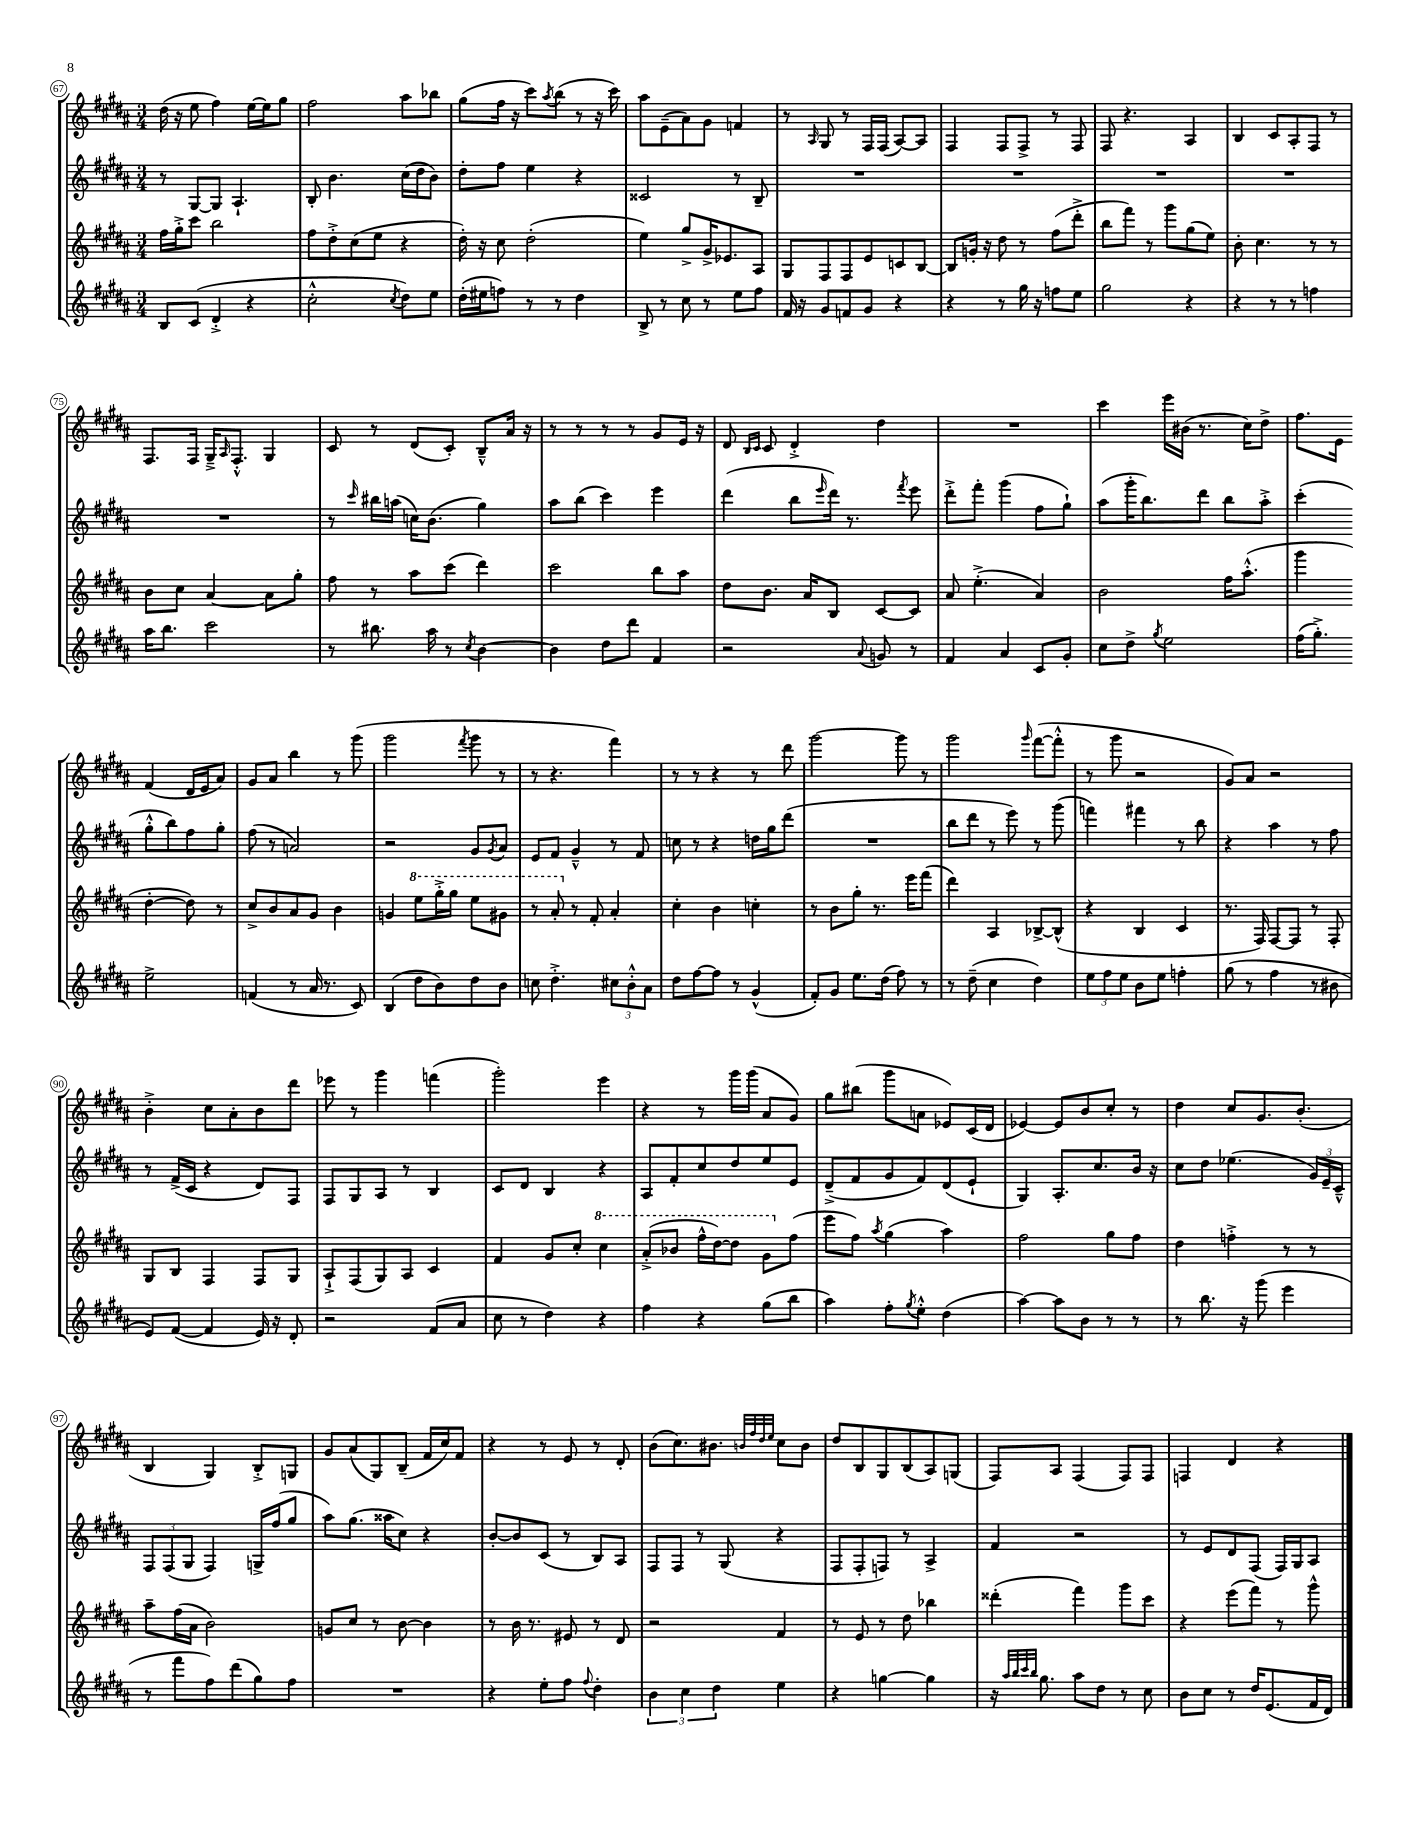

**kern	**kern	**kern	**kern
*part4	*part3	*part2	*part1
*staff4	*staff3	*staff2	*staff1
*clefG2	*clefG2	*clefG2	*clefG2
*k[f#c#g#d#a#]	*k[f#c#g#d#a#]	*k[f#c#g#d#a#]	*k[f#c#g#d#a#]
*M3/4	*M3/4	*M3/4	*M3/4
=67	=67	=67	=67
8B/L	16ff#\LL	8r	(16dd#\
.	16gg#'^\J	.	16r
(8c#/J	8ccc#\J	[8G#/L	8ee\
4d#'^/	2bb\	8G#/J]	4ff#\)
.	.	4.A#`/	.
4r	.	.	[16ee\LL
.	.	.	16ee\J]
.	.	.	8gg#\J
=68	=68	=68	=68
2cc#'^^\	8ff#\L	8B'/	2ff#\
.	8dd#'^\	4.b\	.
.	(8cc#\	.	.
.	8ee\J	.	.
8qcc#/	.	.	.
8dd#\L)	4r	(16cc#\LL	8aa#\L
.	.	16dd#\J	.
8ee\J	.	8b\J)	8bb-X\J
=69	=69	=69	=69
(16dd#'\LL	16dd#'\)	8dd#'\L	(8gg#\L
16ee#X\J	16r	.	.
8ffn\J)	8cc#\	8ff#\J	16ff#\Jk
.	.	.	16r
8r	(2dd#'\	4ee\	8ccc#\L)
.	.	.	8qaa#/
8r	.	.	(8bb\J
4dd#\	.	4r	8r
.	.	.	16r
.	.	.	16ccc#\)
=70	=70	=70	=70
8B^/	4ee\)	2c##X/	8aa#\L
8r	.	.	(8e~\
8cc#\	8gg#^/L	.	8a#\)
8r	16g#^/K	.	8g#\J
.	8.e-X/	.	.
8ee\L	.	8r	4fn/
8ff#\J	8A#/J	8B~/	.
=71	=71	=71	=71
16f#/	8G#/L	2.r	8r
16r	.	.	.
.	.	.	16qqA#/
8g#/L	8F#/	.	8G#/
8fn/	8F#/	.	8r
8g#/J	8e/	.	16F#/LL
.	.	.	(16F#/JJ
4r	8cn/	.	[8A#/L)
.	[8B/J	.	8A#/J]
=72	=72	=72	=72
4r	8B/L]	2.r	4F#/
.	16gn'/Jk	.	.
.	16r	.	.
8r	8dd#\	.	8F#/L
16gg#\	8r	.	8F#^/J
16r	.	.	.
8ffn\L	(8ff#\L	.	8r
8ee\J	8ddd#'^\J	.	8F#/
=73	=73	=73	=73
2gg#\	8bb\L	2.r	8F#/
.	8fff#\J)	.	4.r
.	8r	.	.
.	8ggg#\L	.	.
4r	(8gg#\	.	4A#/
.	8ee\J)	.	.
=74	=74	=74	=74
4r	8b'\	2.r	4B/
.	4.cc#\	.	.
8r	.	.	8c#/L
8r	.	.	8A#'/
4ffn\	8r	.	8F#/J
.	8r	.	8r
!!LO:LB:g=z
=75	=75	=75	=75
16aa#\KL	8b\L	2.r	8.F#/L
8.bb\J	.	.	.
.	8cc#\J	.	.
.	.	.	16F#/Jk
2ccc#\	[4a#/	.	16G#~^/KL
.	.	.	16qqA#/
.	.	.	8.F#'^^/J
.	8a#\L]	.	4G#/
.	8gg#'\J	.	.
=76	=76	=76	=76
8r	8ff#\	8r	8c#/
.	.	16qqccc#/	.
8.bb#X\	8r	16bb#X\LL	8r
.	.	(16aan\JJ	.
.	8aa#\L	16ccn\KL)	(8d#/L
16aa#\	.	(8.b\J	.
8r	(8ccc#\J	.	8c#'/J)
8qcc#/	.	.	.
[4b\	4ddd#\)	4gg#\)	8B~^^/L
.	.	.	16a#/Jk
.	.	.	16r
=77	=77	=77	=77
4b\]	2ccc#\	8aa#\L	8r
.	.	(8bb\J	8r
8dd#\L	.	4ccc#\)	8r
8ddd#\J	.	.	8r
4f#/	8bb\L	4eee\	8g#/L
.	8aa#\J	.	16e/Jk
.	.	.	16r
=78	=78	=78	=78
2r	8dd#\L	(4ddd#\	8d#/
.	.	.	16qqB/LL
.	.	.	16qqc#/JJ
.	8.b\J	.	8c#/
.	.	8bb\L	4d#'^/
.	16a#/KL	.	.
.	.	16qqeee/	.
.	8B/J	16ddd#\Jk)	.
.	.	8.r	.
8qqa#/	.	.	.
8gn/	[8c#/L	.	4dd#\
.	.	8qfff#/	.
8r	8c#/J]	8eee\	.
=79	=79	=79	=79
4f#/	8a#/	8ddd#'^\L	2.r
.	(4.ee'^\	8fff#'\J	.
4a#/	.	(4ggg#\	.
8c#/L	4a#/)	8ff#\L	.
8g#'/J	.	8gg#`\J)	.
=80	=80	=80	=80
8cc#\L	2b\	(8aa#\L	4ccc#\
8dd#^\J	.	16ggg#'\K	.
.	.	8.bb\)	.
8qgg#/	.	.	.
2ee\	.	.	16eee\LL
.	.	.	(16b#X\JJ
.	.	8ddd#\J	8.r
.	16ff#\KL	8bb\L	.
.	(8.aa#'^^\J	.	16cc#\KL)
.	.	8aa#'^\J	8dd#^\J
=81	=81	=81	=81
(16ff#\KL	4ggg#\	(4ccc#'\	8.ff#\L
8.gg#'^\J)	.	.	.
.	.	.	16e\Jk
2ee^\	[4dd#'\	8gg#'^^\L	(4f#/
.	.	8bb\)	.
.	8dd#\])	8ff#\	16d#/LL
.	.	.	16e/J
.	8r	8gg#'\J	8a#/J)
!!LO:LB:g=z
=82	=82	=82	=82
(4fn/	8cc#^/L	(8ff#\	8g#/L
.	8b/	8r	8a#/J
8r	8a#/	2an/)	4bb\
16a#/	8g#/J	.	.
8.r	.	.	.
.	4b\	.	8r
8c#/)	.	.	(8ggg#\
=83	=83	=83	=83
(4B/	4gn/	2r	2ggg#\
*	*8va	*	*
8dd#\L	8eee\L	.	.
8b\)	16ggg#'^\L	.	.
.	16ggg#\JJ	.	.
.	.	.	8qfff#/
8dd#\	8eee\L	8g#/L	8ggg#\
.	.	8qg#/	.
8b\J	8gg#X\J	8a#/J	8r
=84	=84	=84	=84
8ccn\	8r	8e/L	8r
4.dd#'^\	8aa#'/	8f#/J	4.r
*	*X8va	*	*
.	8r	4g#~^^/	.
.	8f#'/	.	.
12cc#X\L	4a#'/	8r	4fff#\)
12b'^^\	.	.	.
.	.	8f#/	.
12a#\J	.	.	.
=85	=85	=85	=85
8dd#\L	4cc#'\	8ccn\	8r
[8ff#\	.	8r	8r
8ff#\J]	4b\	4r	4r
8r	.	.	.
(4g#^^/	4ccn'\	16ddn\LL	8r
.	.	16gg#\J	.
.	.	(8ddd#\J	8ddd#\
=86	=86	=86	=86
8f#'/L)	8r	2.r	[2ggg#\
8g#/J	8b\L	.	.
8.ee\L	8gg#'\J	.	.
.	8.r	.	.
(16dd#\Jk	.	.	.
8ff#\)	.	.	8ggg#\]
.	16eee\KL	.	.
8r	(8fff#\J	.	8r
=87	=87	=87	=87
8r	4ddd#\)	8bb\L	2ggg#\
(8dd#~\	.	8ddd#\J	.
4cc#\	4A#/	8r	.
.	.	8eee\)	.
.	.	.	16qqggg#/
4dd#\)	[8B-X^/L	8r	([8fff#\L
.	(8B-^^/J]	(8ggg#\	8fff#'^^\J]
=88	=88	=88	=88
12ee\L	4r	4fffn\)	8r
12ff#\	.	.	.
.	.	.	8ggg#\
12ee\J	.	.	.
8b\L	4B/	4fff#X\	2r
8ee\J	.	.	.
4ffn'\	4c#/	8r	.
.	.	8bb\	.
=89	=89	=89	=89
(8gg#\	8.r	4r	8g#/L)
8r	.	.	8a#/J
.	16F#/)	.	.
4ff#\	[8F#/L	4aa#\	2r
.	8F#/J]	.	.
8r	8r	8r	.
8b#X\	8F#'/	8ff#\	.
!!LO:LB:g=z
=90	=90	=90	=90
8e/L)	8G#/L	8r	4b'^\
([8f#/J	8B/J	(16f#^/LL	.
.	.	16c#/JJ	.
4f#/]	4F#/	4r	8cc#\L
.	.	.	8a#'\
16e/)	8F#/L	8d#/L)	8b\
16r	.	.	.
8d#'/	8G#/J	8F#/J	8ddd#\J
=91	=91	=91	=91
2r	8A#`^/L	8F#/L	8eee-X\
.	(8F#/	8G#/	8r
.	8G#/)	8A#/J	4ggg#\
.	8A#/J	8r	.
(8f#/L	4c#/	4B/	(4fffn\
8a#/J	.	.	.
=92	=92	=92	=92
8cc#\	4f#/	8c#/L	2ggg#'\)
8r	.	8d#/J	.
4dd#\)	8g#/L	4B/	.
.	8cc#'/J	.	.
*	*8va	*	*
4r	4ccc#\	4r	4eee\
=93	=93	=93	=93
4ff#\	(8aa#'^/L	8A#/L	4r
.	8bb-X/J	8f#'/	.
4r	16fff#^^\LL	8cc#/	8r
.	[16ddd#\J)	.	.
.	8ddd#\J]	8dd#/	16ggg#\LL
.	.	.	(16ggg#\JJ
(8gg#\L	8gg#\L	8ee/	8a#/L
*	*X8va	*	*
8bb\J	(8ff#\J	8e/J	8g#/J)
=94	=94	=94	=94
4aa#\)	8eee\L	(8d#~^/L	8gg#\L
.	8ff#\J)	8f#/	(8bb#X\J
.	8qaa#/	.	.
8ff#'\L	(4gg#\	8g#/	8ggg#\L
8qgg#/	.	.	.
8ee'^^\J	.	8f#/)	8an\J
(4dd#\	4aa#\)	(8d#/	8e-X/L)
.	.	8e`/J	(16c#/L
.	.	.	16d#/JJ
=95	=95	=95	=95
[4aa#\)	2ff#\	4G#/)	[4e-X/)
8aa#\L]	.	8.A#'/L	8e-/L]
8b\J	.	.	8b/
.	.	8.cc#/	.
8r	8gg#\L	.	8cc#'/J
8r	8ff#\J	16b/Jk	8r
.	.	16r	.
=96	=96	=96	=96
8r	4dd#\	8cc#\L	4dd#\
8.bb\	.	8dd#\J	.
.	4ffn'^\	(4.ee-X\	8cc#/L
16r	.	.	.
(8ggg#\	.	.	8.g#/
4eee\	8r	.	.
.	.	.	(8.b'/J
.	8r	24g#/LL)	.
.	.	24e~/	.
.	.	24c#~^^/JJ	.
!!LO:LB:g=z
=97	=97	=97	=97
8r	8aa#~\L	12F#/L	4B/
.	.	(12F#/	.
8fff#\L	(16ff#\L	.	.
.	.	12G#/J	.
.	16a#\JJ	.	.
8ff#\)	2b\)	4F#/)	4G#/)
(8ddd#\	.	.	.
8gg#\)	.	16Gn^/LL	8B'^/L
.	.	(16ff#/J	.
8ff#\J	.	8gg#/J	8Gn/J
=98	=98	=98	=98
2.r	8gn/L	8aa#\L)	8g#/L
.	8cc#/J	(8.gg#\J	(8a#/
.	8r	.	8G#/)
.	.	16aa##X\KL	.
.	[8b\	8cc#\J)	(8B~/J
.	4b\]	4r	16f#/LL
.	.	.	16cc#/J)
.	.	.	8f#/J
=99	=99	=99	=99
4r	8r	[8b'/L	4r
.	16b\	8b/]	.
.	8.r	.	.
8ee'\L	.	(8c#/J	8r
8ff#\J	8e#X/	8r	8e/
8qqff#/	.	.	.
4dd#'\	8r	8B/L)	8r
.	8d#/	8A#/J	8d#'/
=100	=100	=100	=100
6b\	2r	8F#/L	(8b\L
.	.	8F#/J	8.cc#\)
6cc#\	.	.	.
.	.	8r	.
.	.	.	8.b#X\J
6dd#\	.	.	.
.	.	(8G#/	.
.	.	.	32qqbn/LLL
.	.	.	32qqff#/
.	.	.	32qqdd#/
.	.	.	32qqee/JJJ
4ee\	4f#/	4r	8cc#\L
.	.	.	8b\J
=101	=101	=101	=101
4r	8r	8F#/L	8dd#/L
.	8e/	8F#'/	8B/
[4ggn\	8r	8Fn/J)	8G#/
.	8dd#\	8r	(8B/
4gg\]	4bb-X\	4A#^/	8A#/)
.	.	.	(8Gn/J
=102	=102	=102	=102
16r	(4ddd##X'\	4f#/	8F#/L)
32qqaa#/LLL	.	.	.
32qqbb/	.	.	.
32qqccc#/	.	.	.
32qqbb/JJJ	.	.	.
8.gg#\	.	.	.
.	.	.	8A#/J
8aa#\L	4fff#\)	2r	(4F#/
8dd#\J	.	.	.
8r	8ggg#\L	.	8F#/L)
8cc#\	8ccc#\J	.	8F#/J
=103	=103	=103	=103
8b\L	4r	8r	4Fn/
8cc#\J	.	8e/L	.
8r	(8eee\L	8d#/	4d#/
16dd#/KL	8fff#\J)	(8F#/J	.
(8.e/	.	.	.
.	8r	16F#/LL)	4r
.	.	16G#/J	.
16f#/L	8ggg#^^\	8A#/J	.
16d#/JJ)	.	.	.
==	==	==	==
*-	*-	*-	*-
